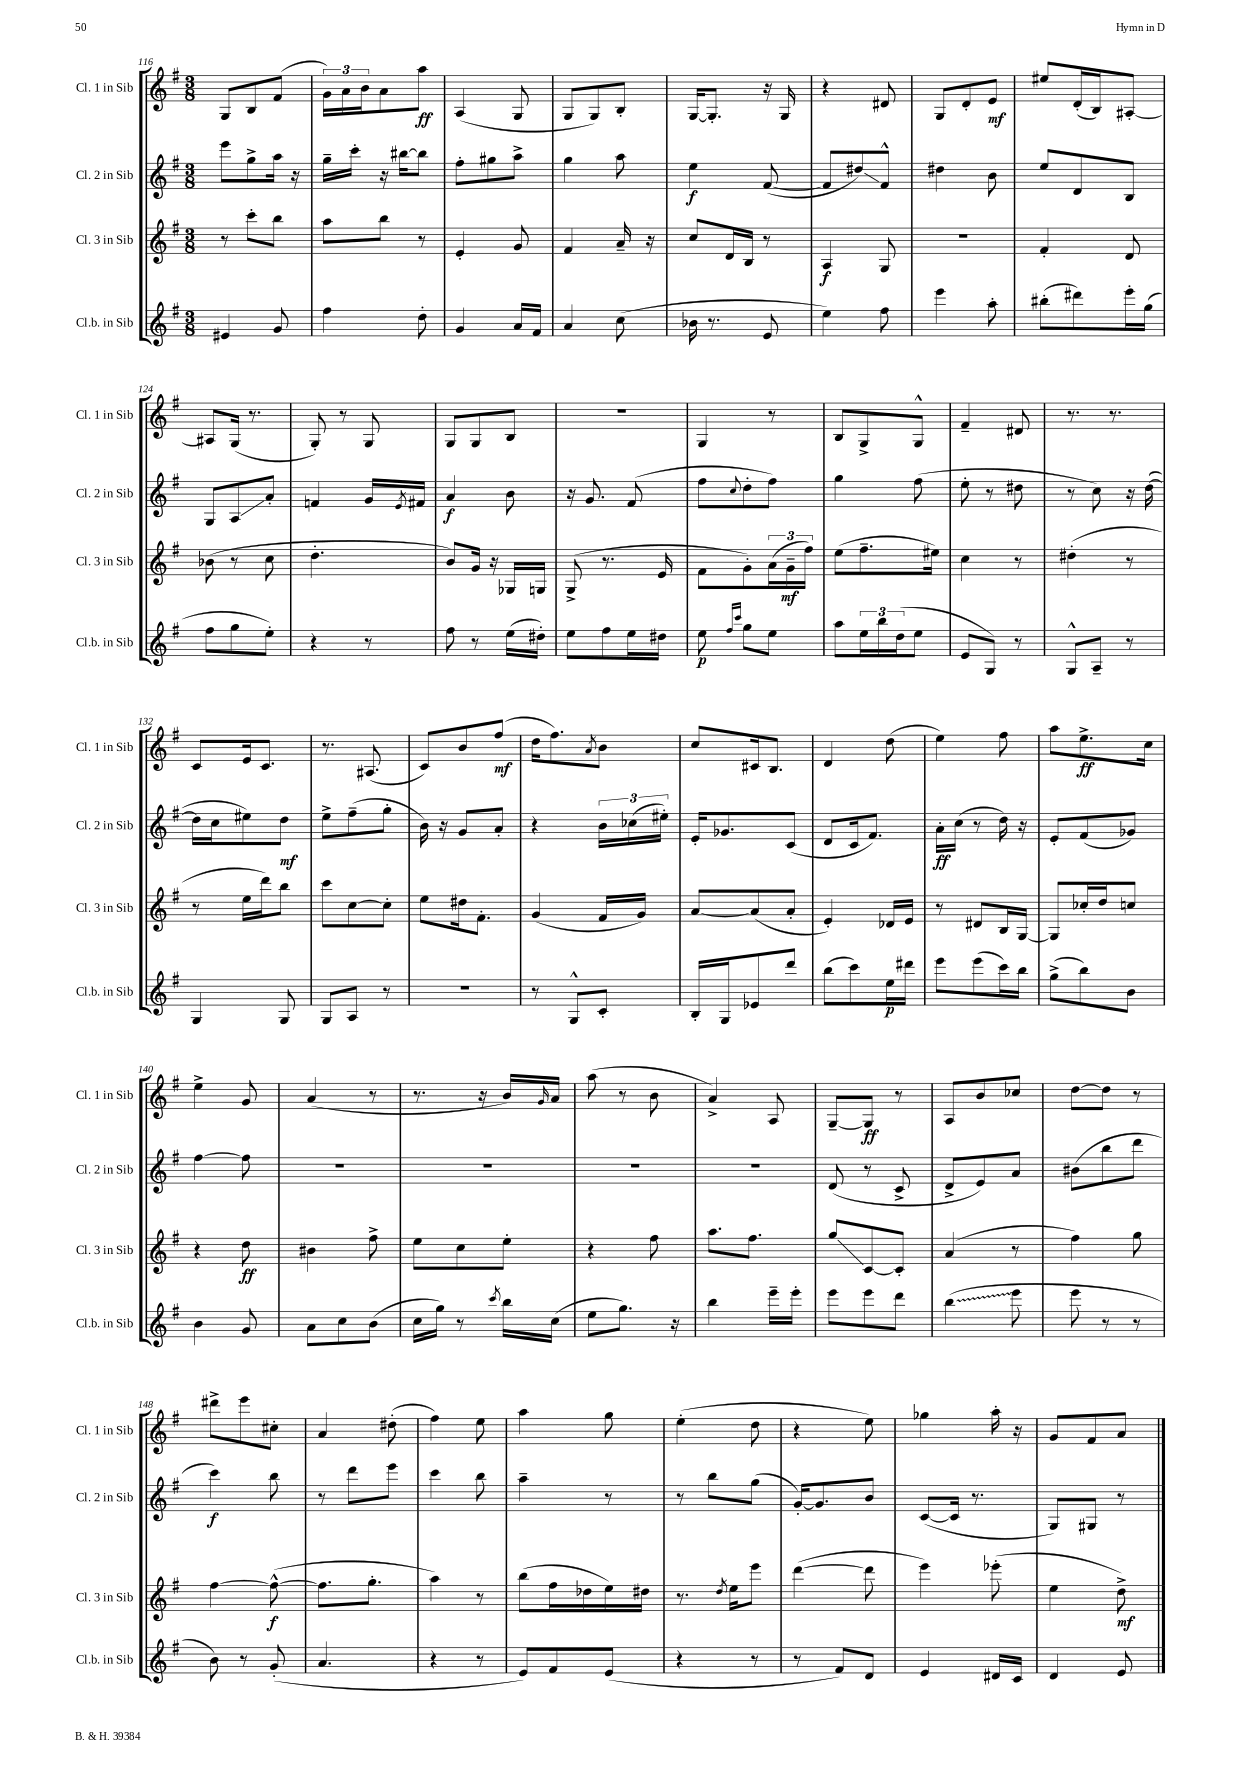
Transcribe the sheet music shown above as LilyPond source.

<<
\new StaffGroup <<
\new Staff = "s0" \with { instrumentName = "Cl. 1 in Sib" shortInstrumentName = "Cl. 1 in Sib" } {
    \clef treble \key g \major \numericTimeSignature \time 3/8
    g8 b8 fis'8( |
    \tuplet 3/2 { g'16) a'16 b'16 } a'8 a''8\ff |
    a4( g8 |
    g8 g8) b8-. |
    g16~ g8.-. r16 g16 |
    r4 dis'8 |
    g8 d'8-. e'8\mf |
    eis''8 d'16-.( b16) ais8~-. |
    ais8 g16( r8. |
    g8-.) r8 g8 |
    g8 g8 b8 |
    R4. |
    g4 r8 |
    b8 g8-> g8-^ |
    fis'4-- dis'8 |
    r8. r8. |
    c'8 e'16 c'8. |
    r8. ais8.( |
    c'8) b'8 fis''8\mf( |
    d''16 fis''8.) \acciaccatura { a'8 } b'8 |
    c''8 cis'16 b8. |
    d'4 d''8( |
    e''4) fis''8 |
    a''8 e''8.->\ff c''16 |
    e''4-> g'8 |
    a'4( r8 |
    r8. r16 b'16) \grace { g'16 } a'16 |
    a''8( r8 b'8 |
    a'4->) a8 |
    g8~-- g8\ff r8 |
    a8 b'8 ces''8 |
    d''8~ d''8 r8 |
    dis'''8-> e'''8 cis''8-. |
    a'4 dis''8-.( |
    fis''4) e''8 |
    a''4 g''8 |
    e''4-.( d''8 |
    r4 e''8) |
    ges''4 a''16-. r16 |
    g'8 fis'8 a'8 \bar "|." |
}
\new Staff = "s1" \with { instrumentName = "Cl. 2 in Sib" shortInstrumentName = "Cl. 2 in Sib" } {
    \clef treble \key g \major \numericTimeSignature \time 3/8
    e'''8 g''8-> a''16 r16 |
    g''16-- c'''16-. r16 bis''16~ bis''8 |
    fis''8-. gis''8 a''8-> |
    g''4 a''8 |
    e''4\f fis'8~( |
    fis'8 dis''8\glissando) fis'8-^ |
    dis''4 b'8 |
    e''8 d'8 b8 |
    g8 a8\glissando a'8-. |
    f'4 g'16 \acciaccatura { e'8 } fis'16 |
    a'4\f b'8 |
    r16 g'8. fis'8( |
    fis''8 \appoggiatura { c''8 } d''8-. fis''8) |
    g''4 fis''8( |
    e''8-. r8 dis''8 |
    r8 c''8) r16 d''16~( |
    d''16 c''16 eis''8) d''8\mf |
    e''8-> fis''8--( g''8-. |
    b'16) r16 g'8 a'8-. |
    r4 \tuplet 3/2 { b'16 ces''16( eis''16-.) } |
    e'16-. ges'8. c'8( |
    d'8 c'16 fis'8.) |
    a'16-.\ff c''16( r8 d''16) r16 |
    e'8-. fis'8( ges'8) |
    fis''4~ fis''8 |
    R4. |
    R4. |
    R4. |
    R4. |
    d'8( r8 c'8-> |
    d'8-> e'8) a'8 |
    bis'8( b''8 d'''8 |
    c'''4\f) b''8 |
    r8 d'''8 e'''8 |
    c'''4 b''8 |
    a''4-- r8 |
    r8 b''8 g''8( |
    g'16~-.) g'8. b'8 |
    c'8~( c'16 r8. |
    g8) gis8 r8 \bar "|." |
}
\new Staff = "s2" \with { instrumentName = "Cl. 3 in Sib" shortInstrumentName = "Cl. 3 in Sib" } {
    \clef treble \key g \major \numericTimeSignature \time 3/8
    r8 c'''8-. b''8 |
    a''8 b''8 r8 |
    e'4-. g'8 |
    fis'4 a'16-- r16 |
    c''8 d'16 b16 r8 |
    a4\f g8 |
    R4. |
    fis'4-. d'8 |
    bes'8( r8 c''8 |
    d''4.-. |
    b'8) g'16 r16 ges16 g16 |
    g8->( r8. e'16 |
    fis'8 g'8-.) \tuplet 3/2 { a'16( g'16--\mf fis''16) } |
    e''8( fis''8.-- eis''16) |
    c''4 r8 |
    dis''4-.( r8 |
    r8 e''16 d'''16) b''8 |
    c'''8 c''8~ c''8-. |
    e''8 dis''16 fis'8.-. |
    g'4( fis'16 g'16) |
    a'8~ a'8( a'8-. |
    e'4-.) des'16 e'16 |
    r8 dis'8 b16 g16~ |
    g8 ces''16-. d''16 c''8 |
    r4 d''8\ff |
    bis'4 fis''8-> |
    e''8 c''8 e''8-. |
    r4 fis''8 |
    a''8. fis''8. |
    g''8\glissando c'8~ c'8-. |
    a'4( r8 |
    fis''4) g''8 |
    fis''4~ fis''8~-^\f( |
    fis''8. g''8.-. |
    a''4) r8 |
    b''8( fis''16 des''16 e''16) dis''16 |
    r8. \acciaccatura { d''8 } e''16 e'''8 |
    d'''4~( d'''8 |
    e'''4) ees'''8-.( |
    e''4 d''8->\mf) \bar "|." |
}
\new Staff = "s3" \with { instrumentName = "Cl.b. in Sib" shortInstrumentName = "Cl.b. in Sib" } {
    \clef treble \key g \major \numericTimeSignature \time 3/8
    eis'4 g'8 |
    fis''4 d''8-. |
    g'4 a'16 fis'16 |
    a'4 c''8( |
    bes'16 r8. e'8 |
    e''4) fis''8 |
    e'''4 a''8-. |
    bis''8-.( dis'''8) e'''16-. g''16( |
    fis''8 g''8 e''8-.) |
    r4 r8 |
    fis''8 r8 e''16( dis''16-.) |
    e''8 fis''8 e''16 dis''16 |
    e''8\p \grace { fis''16 c'''16 } g''8 e''8 |
    a''8 \tuplet 3/2 { e''16 b''16 d''16( } e''8 |
    e'8 g8) r8 |
    g8-^ a8-- r8 |
    g4 g8 |
    g8 a8 r8 |
    R4. |
    r8 g8-^ c'8-. |
    b16-. g16 ees'8 d'''8 |
    b''8( c'''8) e''16\p dis'''16 |
    e'''8 e'''8( c'''16) b''16 |
    g''8->( b''8) b'8 |
    b'4 g'8 |
    a'8 c''8 b'8( |
    c''16 g''16) r8 \acciaccatura { c'''8 } b''16 c''16( |
    e''8 g''8.) r16 |
    b''4 e'''16-- e'''16-. |
    e'''8 e'''8 d'''8 |
    \once \override Glissando.style = #'zigzag b''4\glissando( e'''8 |
    e'''8 r8 r8 |
    b'8) r8 g'8-.( |
    a'4. |
    r4 r8 |
    e'8) fis'8 e'8( |
    r4 r8 |
    r8 fis'8) d'8 |
    e'4 dis'16 c'16 |
    d'4 e'8 \bar "|." |
}
>>
>>
\layout { \context { \Score currentBarNumber = #116 } }
